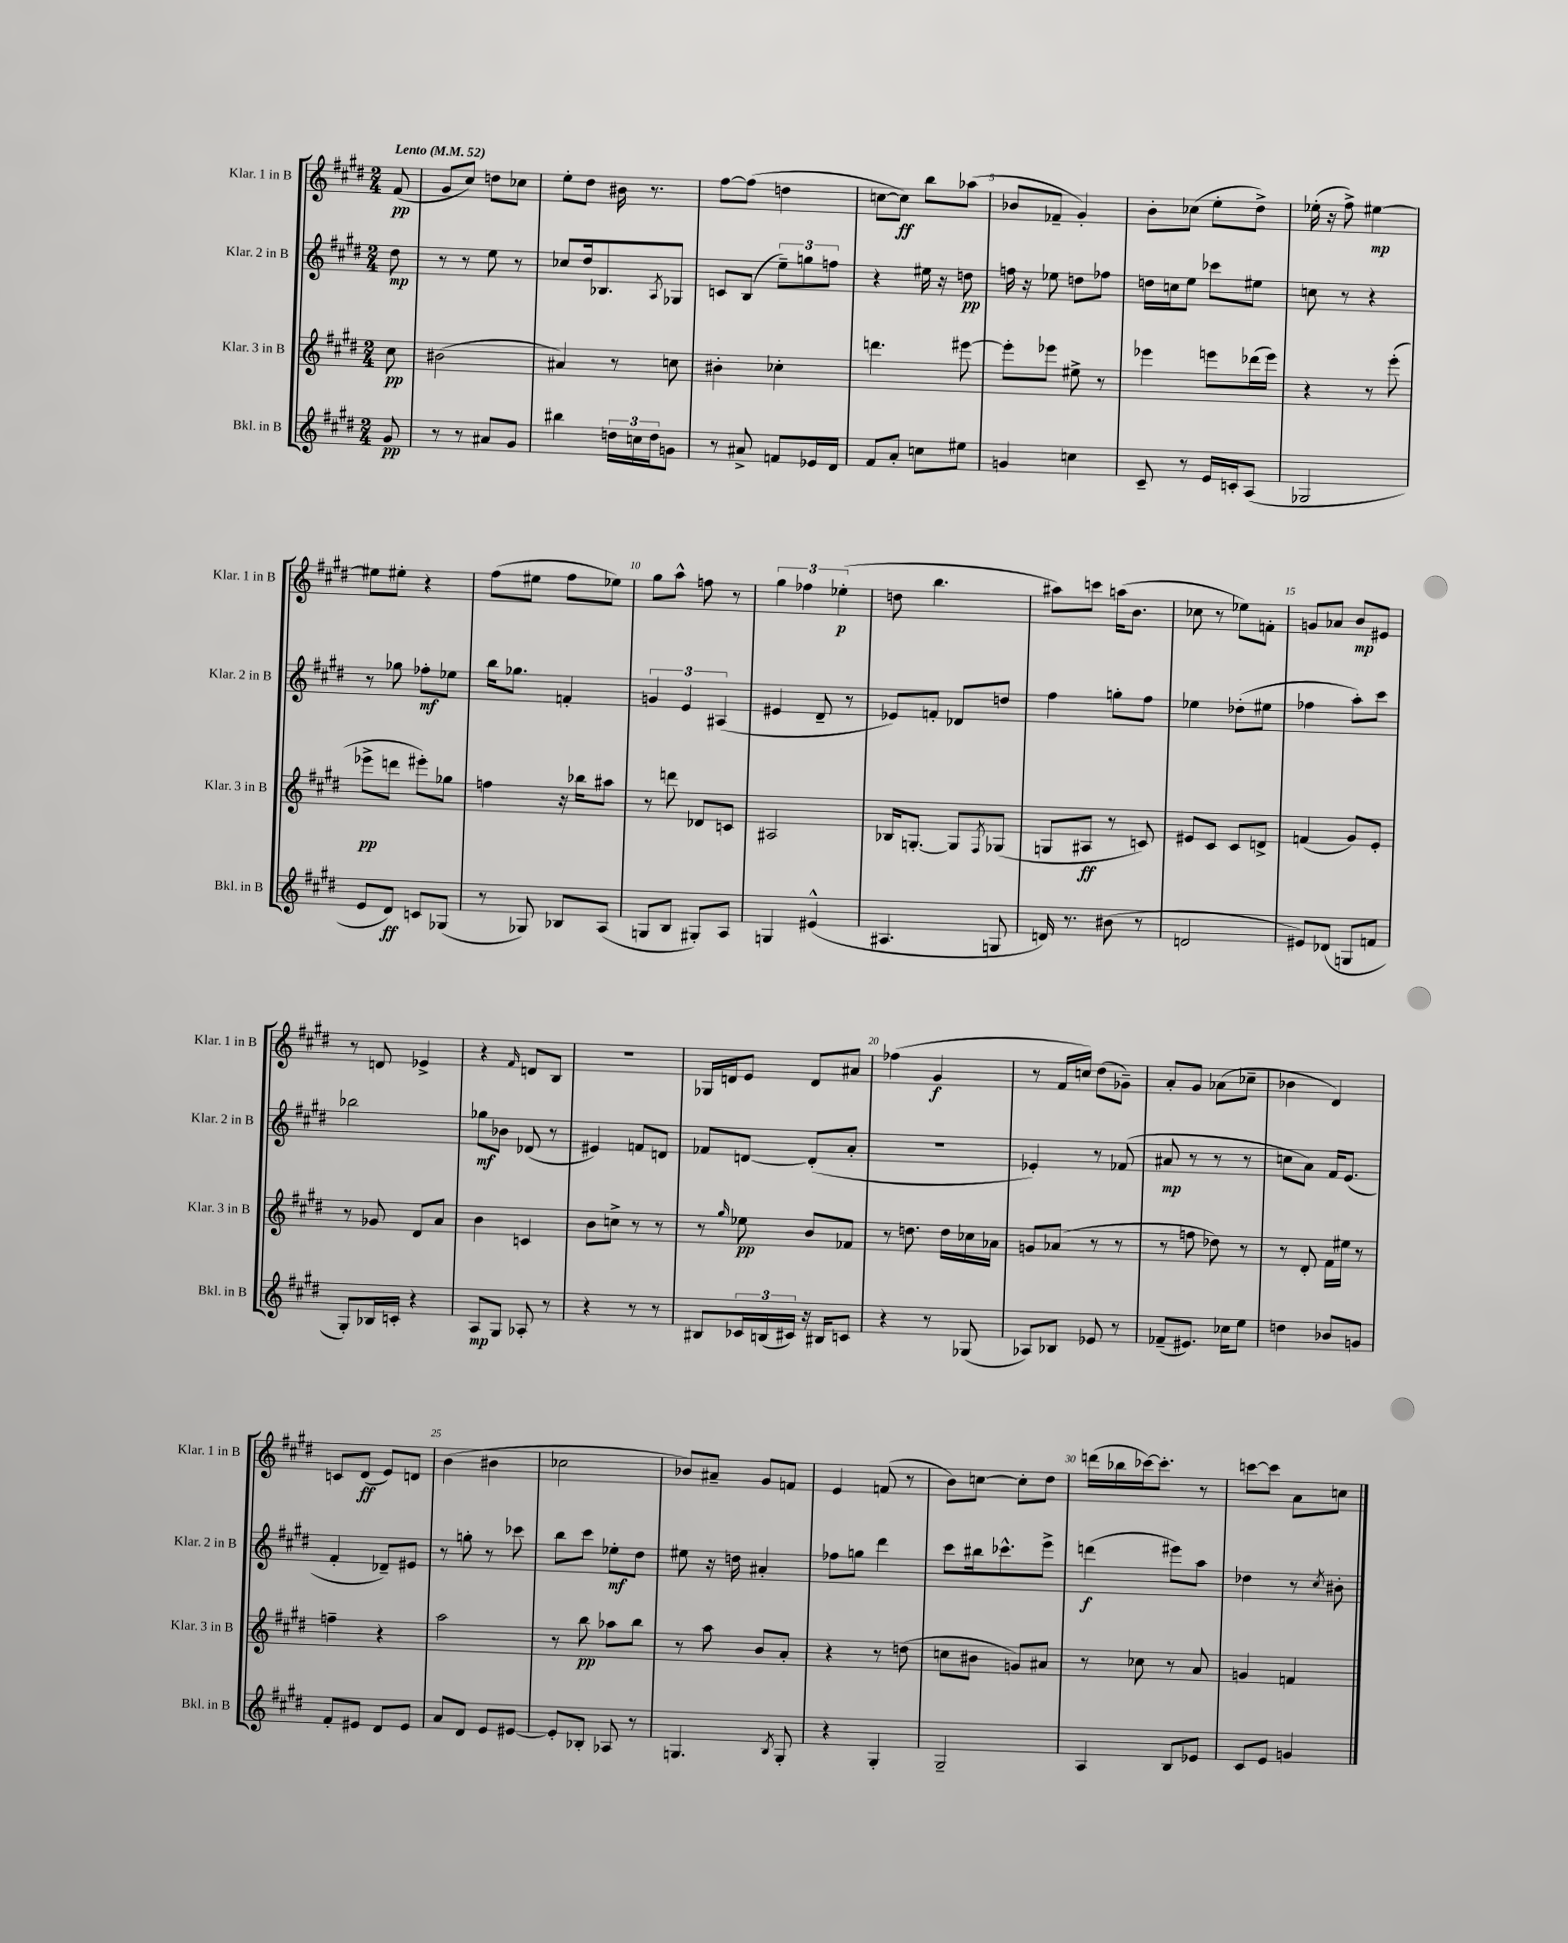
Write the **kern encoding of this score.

**kern	**dynam	**kern	**dynam	**kern	**dynam	**kern	**dynam
*part4	*part4	*part3	*part3	*part2	*part2	*part1	*part1
*staff4	*staff4	*staff3	*staff3	*staff2	*staff2	*staff1	*staff1
*I"Bkl. in B	*	*I"Klar. 3 in B	*	*I"Klar. 2 in B	*	*I"Klar. 1 in B	*
*I'Bkl. in B	*	*I'Klar. 3 in B	*	*I'Klar. 2 in B	*	*I'Klar. 1 in B	*
*clefG2	*	*clefG2	*	*clefG2	*	*clefG2	*
*k[f#c#g#d#]	*	*k[f#c#g#d#]	*	*k[f#c#g#d#]	*	*k[f#c#g#d#]	*
*M2/4	*	*M2/4	*	*M2/4	*	*M2/4	*
*MM52	*	*MM52	*	*MM52	*	*MM52	*
=	=	=	=	=	=	=	=
!	!	!	!	!	!	!LO:TX:a:B:t=Lento	!
8g#/	pp	8cc#\	pp	8dd#\	mp	(8f#/	pp
=1	=1	=1	=1	=1	=1	=1	=1
8r	.	(2b#X\	.	8r	.	8g#/L	.
8r	.	.	.	8r	.	8cc#/J)	.
8a#X/L	.	.	.	8ee\	.	8ddn\L	.
8g#/J	.	.	.	8r	.	8cc-X\J	.
=2	=2	=2	=2	=2	=2	=2	=2
4bb#X\	.	4a#X/)	.	8cc-X/L	.	8ee'\L	.
.	.	.	.	16dd#/k	.	8dd#\J	.
.	.	.	.	8.B-X/	.	.	.
24ddn\LL	.	8r	.	.	.	16b#X\	.
24ccn\	.	.	.	.	.	.	.
.	.	.	.	.	.	8.r	.
24dd\J	.	.	.	.	.	.	.
.	.	.	.	8qA/	.	.	.
8gn\J	.	8ccn\	.	8G-X/J	.	.	.
=3	=3	=3	=3	=3	=3	=3	=3
8r	.	4b#X'\	.	8cn/L	.	[8ff#\L	.
8a#X^/	.	.	.	(8B/J	.	(8ff#\J]	.
8fn/L	.	4cc-X'\	.	12ee~\L)	.	4ddn\	.
.	.	.	.	12ggn\	.	.	.
16e-X/L	.	.	.	.	.	.	.
.	.	.	.	12ffn\J	.	.	.
16d#/JJ	.	.	.	.	.	.	.
=4	=4	=4	=4	=4	=4	=4	=4
8f#/L	.	4.dddn\	.	4r	.	[8ccn\L	.
8a'/J	.	.	.	.	.	8cc\J])	ff
8ccn\L	.	.	.	16ee#X\	.	8bb\L	.
.	.	.	.	16r	.	.	.
8ee#X\J	.	[8eee#X\	.	8ddn\	pp	(8aa-X\J	.
=5	=5	=5	=5	=5	=5	=5	=5
4gn/	.	8eee#'\L]	.	16ffn\	.	8b-X/L	.
.	.	.	.	16r	.	.	.
.	.	8eee-X\J	.	8ee-X\	.	8f-X~/J	.
4ccn\	.	8ee#X^\	.	8ddn\L	.	4g#'/)	.
.	.	8r	.	8ff-X\J	.	.	.
=6	=6	=6	=6	=6	=6	=6	=6
8c#~/	.	4eee-X\	.	16ddn\LL	.	8b'\L	.
.	.	.	.	16ccn\J	.	.	.
8r	.	.	.	8ee\J	.	(8cc-X\J	.
16e/LL	.	8eeen\L	.	8ccc-X\L	.	8ee'\L	.
16cn'/J	.	.	.	.	.	.	.
(8A/J	.	(16ddd-X\L	.	8ee#X\J	.	8dd#^\J)	.
.	.	16eee\JJ)	.	.	.	.	.
=7	=7	=7	=7	=7	=7	=7	=7
2G-X/	.	4r	.	8ccn\	.	(16ee-X'\	.
.	.	.	.	.	.	16r	.
.	.	.	.	8r	.	8ff#^\)	.
.	.	8r	.	4r	.	[4ee#X\	mp
.	.	(8eee'\	.	.	.	.	.
!!LO:LB:g=z
=8	=8	=8	=8	=8	=8	=8	=8
8e/L	.	8eee-X^\L	pp	8r	.	8ee#X\L]	.
8d#/J)	ff	8dddn\J	.	8gg-X\	.	8ee#X'\J	.
8cn/L	.	8eee#X'\L)	.	8ff-X'\L	mf	4r	.
(8G-X/J	.	8gg-X\J	.	8ee-X\J	.	.	.
=9	=9	=9	=9	=9	=9	=9	=9
8r	.	4ffn\	.	16bb\KL	.	(8ff#\L	.
.	.	.	.	8.gg-X\J	.	.	.
8G-X/)	.	.	.	.	.	8ee#X\J	.
8B-X/L	.	16r	.	4fn'/	.	8ff#\L	.
.	.	16bb-X\KL	.	.	.	.	.
(8A/J	.	8aa#X\J	.	.	.	8ee-X\J)	.
=10	=10	=10	=10	=10	=10	=10	=10
8Gn/L	.	8r	.	6gn/	.	8gg#\L	.
8B/J	.	8dddn\	.	.	.	8aa^^\J	.
.	.	.	.	6e/	.	.	.
8G#X'/L)	.	8d-X/L	.	.	.	8ffn\	.
.	.	.	.	(6A#X/	.	.	.
8A/J	.	8cn/J	.	.	.	8r	.
=11	=11	=11	=11	=11	=11	=11	=11
4Gn/	.	2A#X/	.	4e#X/	.	6gg#\	.
.	.	.	.	.	.	6ff-X\	.
(4e#X^^/	.	.	.	8d#~/	.	.	.
.	.	.	.	.	.	(6ee-X'\	p
.	.	.	.	8r	.	.	.
=12	=12	=12	=12	=12	=12	=12	=12
4.A#X/	.	16B-X/KL	.	8e-X/L)	.	8ddn\	.
.	.	[8.Gn'/J	.	.	.	.	.
.	.	.	.	8fn'/J	.	4.bb\	.
.	.	8G/L]	.	8d-X/L	.	.	.
.	.	8qF#/	.	.	.	.	.
8Gn/	.	(8G-X/J	.	8ddn/J	.	.	.
=13	=13	=13	=13	=13	=13	=13	=13
16dn/)	.	8Gn/L	.	4ff#\	.	8aa#X\L)	.
8.r	.	.	.	.	.	.	.
.	.	8A#X/J	ff	.	.	8cccn\J	.
(8b#X\	.	8r	.	8ggn'\L	.	(16aan\KL	.
.	.	.	.	.	.	8.b\J	.
8r	.	8cn/)	.	8ff#\J	.	.	.
=14	=14	=14	=14	=14	=14	=14	=14
2dn/	.	8e#X/L	.	4ee-X\	.	8cc-X\	.
.	.	8c#/J	.	.	.	8r	.
.	.	8c#/L	.	(8dd-X'\L	.	8ee-X\L)	.
.	.	8dn^/J	.	8ee#X\J	.	8fn'\J	.
=15	=15	=15	=15	=15	=15	=15	=15
8e#X/L)	.	(4fn/	.	4ff-X\	.	8gn/L	.
(8d-X/J	.	.	.	.	.	8a-X/J	.
8Gn/L	.	8g#/L)	.	8aa'\L)	.	8b/L	mp
8fn/J	.	8e'/J	.	8ccc#\J	.	8e#X/J	.
!!LO:LB:g=z
=16	=16	=16	=16	=16	=16	=16	=16
8G#'/L)	.	8r	.	2bb-X\	.	8r	.
16B-X/L	.	8g-X/	.	.	.	8dn/	.
16cn'/JJ	.	.	.	.	.	.	.
4r	.	8d#/L	.	.	.	4e-X^/	.
.	.	8a/J	.	.	.	.	.
=17	=17	=17	=17	=17	=17	=17	=17
8A/L	mp	4b\	.	8gg-X\L	mf	4r	.
8G#/J	.	.	.	8b-X\J	.	.	.
.	.	.	.	.	.	16qqf#/	.
8A-X'/	.	4cn/	.	(8d-X/	.	8dn/L	.
8r	.	.	.	8r	.	8B/J	.
=18	=18	=18	=18	=18	=18	=18	=18
4r	.	8b\L	.	4e#X/)	.	2r	.
.	.	8ccn^\J	.	.	.	.	.
8r	.	8r	.	8fn/L	.	.	.
8r	.	8r	.	8dn/J	.	.	.
=19	=19	=19	=19	=19	=19	=19	=19
8B#X/L	.	8r	.	8f-X/L	.	16G-X/LL	.
.	.	.	.	.	.	16dn/J	.
.	.	16qqgg#/	.	.	.	.	.
24c-X/L	.	8ee-X\	pp	[8dn/J	.	8e/J	.
(24Bn/	.	.	.	.	.	.	.
24c#X/JJ)	.	.	.	.	.	.	.
16r	.	8b/L	.	(8d'/L]	.	8d/L	.
16B#X/KL	.	.	.	.	.	.	.
8cn/J	.	8f-X/J	.	8a'/J	.	8a#X/J	.
=20	=20	=20	=20	=20	=20	=20	=20
4r	.	8r	.	2r	.	(4ff-X\	.
.	.	8.ddn\	.	.	.	.	.
8r	.	.	.	.	.	4g#/	f
.	.	16dd\LL	.	.	.	.	.
(8G-X/	.	16cc-X\	.	.	.	.	.
.	.	16a-X\JJ	.	.	.	.	.
=21	=21	=21	=21	=21	=21	=21	=21
8A-X/L)	.	8gn/L	.	4e-X'/)	.	8r	.
8B-X/J	.	(8a-X/J	.	.	.	16f#/LL	.
.	.	.	.	.	.	16ccn/JJ)	.
8e-X/	.	8r	.	8r	.	(8dd#\L	.
8r	.	8r	.	(8f-X/	.	8g-X~\J)	.
=22	=22	=22	=22	=22	=22	=22	=22
(8f-X~/L	.	8r	.	8a#X/	mp	8a'/L	.
8.e#X/J)	.	8ffn\	.	8r	.	8g#/J	.
.	.	8dd-X\)	.	8r	.	(8a-X\L	.
16cc-X\KL	.	.	.	.	.	.	.
8ee\J	.	8r	.	8r	.	8cc-X~\J	.
=23	=23	=23	=23	=23	=23	=23	=23
4ddn\	.	8r	.	8ccn\L	.	4b-X\	.
.	.	8d#'/	.	8a\J)	.	.	.
8b-X/L	.	16f#\LL	.	16f#/KL	.	4d#/)	.
.	.	16ee#X\JJ	.	(8.e/J	.	.	.
8gn/J	.	8r	.	.	.	.	.
!!LO:LB:g=z
=24	=24	=24	=24	=24	=24	=24	=24
8f#'/L	.	4ffn~\	.	4f#'/	.	8cn/L	.
8e#X/J	.	.	.	.	.	(8d#/J	ff
8d#/L	.	4r	.	8d-X~/L)	.	8e/L)	.
8e#/J	.	.	.	8e#X/J	.	8dn/J	.
=25	=25	=25	=25	=25	=25	=25	=25
8a/L	.	2aa\	.	8r	.	(4b\	.
8d#/J	.	.	.	8ggn'\	.	.	.
8e/L	.	.	.	8r	.	4b#X\	.
[8e#X/J	.	.	.	8ccc-X\	.	.	.
=26	=26	=26	=26	=26	=26	=26	=26
8e#'/L]	.	8r	.	8bb\L	.	2cc-X\	.
8B-X'/J	.	8bb\	pp	8ccc#\J	.	.	.
8A-X/	.	8aa-X\L	.	8ee-X'\L	mf	.	.
8r	.	8bb\J	.	8dd#\J	.	.	.
=27	=27	=27	=27	=27	=27	=27	=27
4.Gn/	.	8r	.	8ee#X\	.	8b-X/L)	.
.	.	8aa\	.	16r	.	8a#X~/J	.
.	.	.	.	16ddn\	.	.	.
.	.	8b/L	.	4a#X'/	.	8g#/L	.
8qB/	.	.	.	.	.	.	.
8G'/	.	8a'/J	.	.	.	8fn/J	.
=28	=28	=28	=28	=28	=28	=28	=28
4r	.	4r	.	8ff-X\L	.	4e/	.
.	.	.	.	8ggn\J	.	.	.
4G#'/	.	8r	.	4ddd#\	.	(8fn/	.
.	.	(8ddn\	.	.	.	8r	.
=29	=29	=29	=29	=29	=29	=29	=29
2G#~/	.	8ccn\L	.	8ccc#\L	.	8b\L)	.
.	.	8b#X\J	.	16bb#X\k	.	[8ccn\J	.
.	.	.	.	8.ccc-X^^\	.	.	.
.	.	8gn/L)	.	.	.	8cc'\L]	.
.	.	8a#X/J	.	8eee^\J	.	8dd#\J	.
=30	=30	=30	=30	=30	=30	=30	=30
4A/	.	8r	.	(4dddn\	f	(16dddn\LL	.
.	.	.	.	.	.	16bb-X\	.
.	.	8cc-X\	.	.	.	[16ccc-X\J)	.
.	.	.	.	.	.	8.ccc-'\J]	.
8B/L	.	8r	.	8eee#X\L)	.	.	.
8e-X/J	.	8a/	.	8aa\J	.	8r	.
=31	=31	=31	=31	=31	=31	=31	=31
8c#/L	.	4gn/	.	4dd-X\	.	[8cccn\L	.
8e/J	.	.	.	.	.	8ccc\J]	.
4gn/	.	4fn/	.	8r	.	8a\L	.
.	.	.	.	8qcc#/	.	.	.
.	.	.	.	8b#X'\	.	8ccn\J	.
==	==	==	==	==	==	==	==
*-	*-	*-	*-	*-	*-	*-	*-
